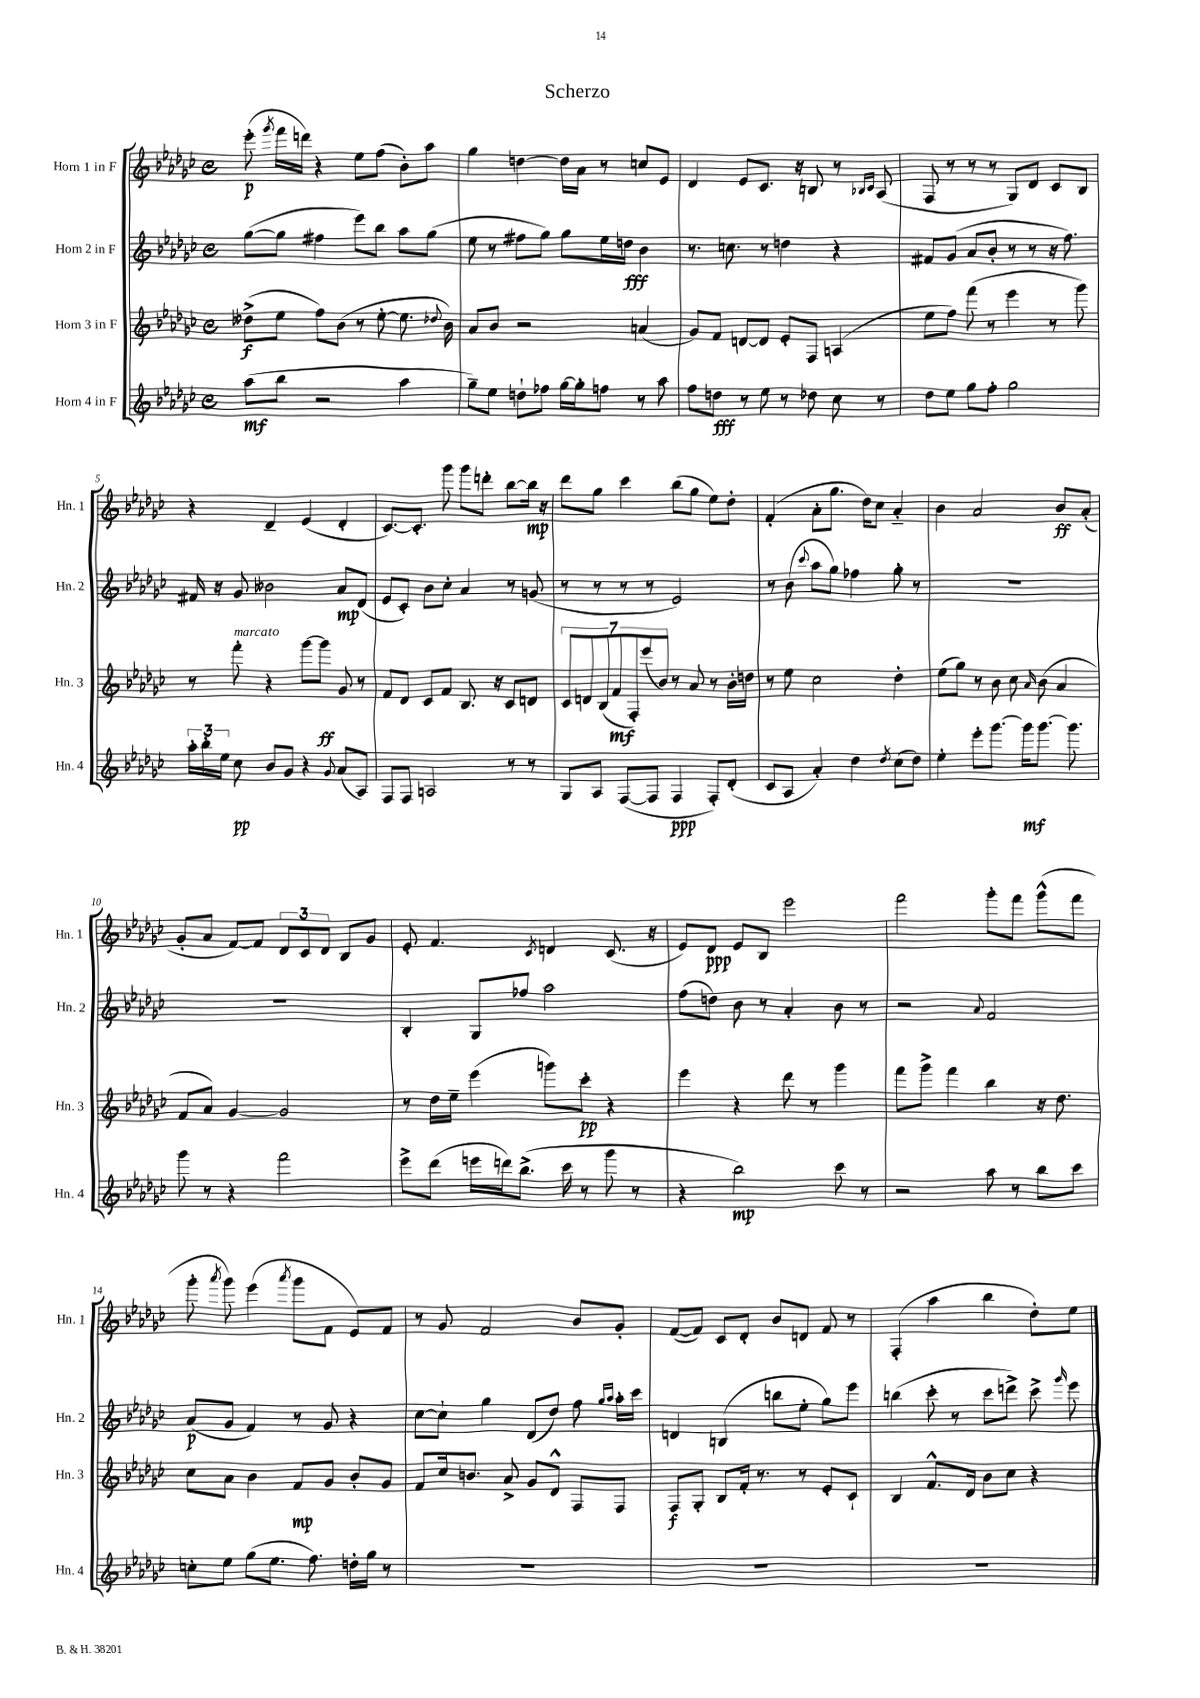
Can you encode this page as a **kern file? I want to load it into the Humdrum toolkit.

**kern	**dynam	**kern	**dynam	**kern	**dynam	**kern	**dynam
*part4	*part4	*part3	*part3	*part2	*part2	*part1	*part1
*staff4	*staff4	*staff3	*staff3	*staff2	*staff2	*staff1	*staff1
*I"Horn 4 in F	*	*I"Horn 3 in F	*	*I"Horn 2 in F	*	*I"Horn 1 in F	*
*I'Hn. 4	*	*I'Hn. 3	*	*I'Hn. 2	*	*I'Hn. 1	*
*clefG2	*	*clefG2	*	*clefG2	*	*clefG2	*
*k[b-e-a-d-g-c-]	*	*k[b-e-a-d-g-c-]	*	*k[b-e-a-d-g-c-]	*	*k[b-e-a-d-g-c-]	*
*M4/4	*	*M4/4	*	*M4/4	*	*M4/4	*
*met(c)	*	*met(c)	*	*met(c)	*	*met(c)	*
=1	=1	=1	=1	=1	=1	=1	=1
(8aa-\L	mf	(8dd--X^\L	f	([8gg-\L	.	(8eee-'\	p
.	.	.	.	.	.	8qggg-/	.
8bb-\J	.	8ee-\J	.	8gg-\J]	.	16fff\LL	.
.	.	.	.	.	.	16dddn\JJ)	.
2r	.	8ff\L)	.	4ff#X\	.	4r	.
.	.	(8b-\J	.	.	.	.	.
.	.	8r	.	8eee-\L)	.	8ee-\L	.
.	.	[8ee-'\	.	8bb-\J	.	(8ff\J	.
4aa-\	.	8.ee-\]	.	8aa-\L	.	8b-'\L)	.
.	.	.	.	(8gg-\J	.	8aa-\J	.
.	.	8qqdd-X/	.	.	.	.	.
.	.	16b-\)	.	.	.	.	.
=2	=2	=2	=2	=2	=2	=2	=2
8gg-~\L)	.	8a-/L	.	8ee-\	.	4gg-\	.
8ee-\J	.	8b-/J	.	8r	.	.	.
8ddn`\L	.	2r	.	8ff#X\L	.	[4ddn\	.
8ff-X\J	.	.	.	8gg-\J)	.	.	.
[16gg-\LL	.	.	.	8gg-\L	.	16dd\LL]	.
16gg-'\J]	.	.	.	.	.	16a-\JJ	.
8ffn\J	.	.	.	16ee-\L	.	8r	.
.	.	.	.	16ddn\JJ	fff	.	.
8r	.	(4an/	.	4b-\	.	8ccn/L	.
8aa-\	.	.	.	.	.	8e-/J	.
=3	=3	=3	=3	=3	=3	=3	=3
8ff\L	.	8g-/L)	.	8.r	.	4d-/	.
8ddn\J	fff	8f/J	.	.	.	.	.
.	.	.	.	8.ccn\	.	.	.
8r	.	[8dn/L	.	.	.	8e-/L	.
8ee-\	.	8d/J]	.	8r	.	8.c-/J	.
8r	.	8e-'/L	.	4ddn\	.	.	.
.	.	.	.	.	.	16r	.
8dd-X\	.	8F/J	.	.	.	8Bn/	.
8cc-\	.	(4An/	.	4r	.	8r	.
.	.	.	.	.	.	16qqB-X/LL	.
.	.	.	.	.	.	16qqc-/JJ	.
8r	.	.	.	.	.	(8A-/	.
=4	=4	=4	=4	=4	=4	=4	=4
8dd-\L	.	8ee-\L	.	8f#X/L	.	8F/	.
8ee-\J	.	8ff\J)	.	(8g-/J	.	8r	.
8gg-\L	.	(8fff\	.	8a-/L	.	8r	.
8ff'\J	.	8r	.	8b-'/J	.	8r	.
2gg-\	.	4eee-\	.	8r	.	8G-/L)	.
.	.	.	.	8r	.	8d-/J	.
.	.	8r	.	16r	.	8c-/L	.
.	.	.	.	8.ff\)	.	.	.
.	.	8ggg-\)	.	.	.	8B-/J	.
!!LO:LB:g=z
=5	=5	=5	=5	=5	=5	=5	=5
24aa-'\LL	.	8r	.	16f#X/	.	4r	.
24bb-'\	.	.	.	.	.	.	.
.	.	.	.	16r	.	.	.
24ee-\JJ	.	.	.	.	.	.	.
!	!	!LO:TX:a:i:t=marcato	!	!	!	!	!
8cc-\	pp	8fff'\	.	8g-/	.	.	.
8b-/L	.	4r	.	2b--X\	.	4d-~/	.
8g-/J	.	.	.	.	.	.	.
4r	.	[8ggg-\L	.	.	.	(4e-/	.
.	.	8ggg-\J]	ff	.	.	.	.
8qqg-/	.	.	.	.	.	.	.
(8a-/L	.	8g-/	.	8a-/L	mp	4d-'/	.
8A-/J)	.	8r	.	(8d-/J	.	.	.
=6	=6	=6	=6	=6	=6	=6	=6
8F/L	.	8f/L	.	8e-/L	.	[8.c-/L)	.
8F/J	.	8d-/J	.	8c-'/J)	.	.	.
.	.	.	.	.	.	8.c-'/J]	.
2An/	.	8c-/L	.	8b-\L	.	.	.
.	.	8f/J	.	8cc-'\J	.	8ggg-\	.
.	.	8.B-/	.	4a-/	.	8ggg-\L	.
.	.	.	.	.	.	8dddn'\J	.
.	.	16r	.	.	.	.	.
8r	.	8c-/L	.	8r	.	[8bb-\L	.
8r	.	8dn/J	.	(8gn/	.	16bb-\Jk]	mp
.	.	.	.	.	.	16r	.
=7	=7	=7	=7	=7	=7	=7	=7
8G-/L	.	14c-/L	.	8r	.	8ddd-\L	.
.	.	14dn/	.	.	.	.	.
8A-/J	.	.	.	8r	.	8gg-\J	.
.	.	(14B-/	.	.	.	.	.
.	.	14f/	mf	.	.	.	.
([8F/L	.	.	.	8r	.	4ccc-\	.
.	.	14F'/)	.	.	.	.	.
.	.	(14eee-/	.	.	.	.	.
8F/J]	.	.	.	8r	.	.	.
.	.	14b-/J)	.	.	.	.	.
4F/	ppp	8r	.	2e-/)	.	(8bb-\L	.
.	.	8a-/	.	.	.	8gg-\J	.
8F'/L)	.	8r	.	.	.	8ee-\L)	.
(8d-'/J	.	16b-'\LL	.	.	.	8dd-'\J	.
.	.	16ddn\JJ	.	.	.	.	.
=8	=8	=8	=8	=8	=8	=8	=8
8c-/L	.	8r	.	8r	.	(4f'/	.
8A-/J	.	8ee-\	.	(8b-\	.	.	.
.	.	.	.	8qqccc-/	.	.	.
4a-'/)	.	2cc-\	.	8aa-\L	.	8a-'\L	.
.	.	.	.	8gg-\J)	.	8.gg-\J	.
4dd-\	.	.	.	4ff-X\	.	.	.
.	.	.	.	.	.	16dd-\KL)	.
.	.	.	.	.	.	8cc-\J	.
8qdd-/	.	.	.	.	.	.	.
(8cc-\L	.	4dd-'\	.	8gg-'\	.	4a-/	.
8dd-\J)	.	.	.	8r	.	.	.
=9	=9	=9	=9	=9	=9	=9	=9
4ee-'\	.	(8ee-\L	.	1r	.	4b-\	.
.	.	8gg-\J)	.	.	.	.	.
8eee-'\L	.	8r	.	.	.	2a-/	.
[8.ggg-\J	.	8b-\	.	.	.	.	.
.	.	8cc-\	.	.	.	.	.
16ggg-\KL]	mf	.	.	.	.	.	.
.	.	16qqa-/	.	.	.	.	.
[8.ggg-\J	.	(8b-\	.	.	.	.	.
.	.	4a-/	.	.	.	8b-/L	ff
8.ggg-\]	.	.	.	.	.	.	.
.	.	.	.	.	.	(8a-'/J	.
!!LO:LB:g=z
=10	=10	=10	=10	=10	=10	=10	=10
8ggg-\	.	8f/L	.	1r	.	8g-'/L	.
8r	.	8a-/J)	.	.	.	8a-/J	.
4r	.	[4g-/	.	.	.	[8f/L)	.
.	.	.	.	.	.	8f/J]	.
2fff\	.	2g-/]	.	.	.	12d-/L	.
.	.	.	.	.	.	12c-/	.
.	.	.	.	.	.	12d-/J	.
.	.	.	.	.	.	8B-/L	.
.	.	.	.	.	.	8g-/J	.
=11	=11	=11	=11	=11	=11	=11	=11
8eee-^\L	.	8r	.	4B-'/	.	8e-'/	.
(8ddd-\J	.	16dd-\LL	.	.	.	4.f/	.
.	.	16ee-~\JJ	.	.	.	.	.
16eeen\LL	.	(4eee-\	.	8G-/L	.	.	.
16dddn\J)	.	.	.	.	.	.	.
(8.bb-^\J	.	.	.	8ff-X/J	.	.	.
.	.	.	.	.	.	8qc-/	.
.	.	8gggn\L)	.	2aa-\	.	4dn/	.
16ccc-\	.	.	.	.	.	.	.
8r	.	8ccc-'\J	pp	.	.	.	.
8ggg-\	.	4r	.	.	.	(8.c-/	.
8r	.	.	.	.	.	.	.
.	.	.	.	.	.	16r	.
=12	=12	=12	=12	=12	=12	=12	=12
4r	.	4eee-\	.	(8ff\L	.	8e-/L)	.
.	.	.	.	8ddn\J)	.	8d-/J	ppp
2bb-\)	mp	4r	.	8b-\	.	8e-/L	.
.	.	.	.	8r	.	8B-/J	.
.	.	8ddd-\	.	4a-'/	.	2eee-\	.
.	.	8r	.	.	.	.	.
8ccc-\	.	4ggg-\	.	8b-\	.	.	.
8r	.	.	.	8r	.	.	.
=13	=13	=13	=13	=13	=13	=13	=13
2r	.	8fff\L	.	2r	.	2fff\	.
.	.	8ggg-^\J	.	.	.	.	.
.	.	4fff\	.	.	.	.	.
.	.	.	.	8qqa-/	.	.	.
8aa-\	.	4bb-\	.	2f/	.	8ggg-'\L	.
8r	.	.	.	.	.	8fff\J	.
8bb-\L	.	16r	.	.	.	(8ggg-^^\L	.
.	.	8.dd-\	.	.	.	.	.
8ccc-\J	.	.	.	.	.	8fff\J	.
!!LO:LB:g=z
=14	=14	=14	=14	=14	=14	=14	=14
8ccn'\L	.	8cc-\L	.	(8a-/L	p	8ggg-'\	.
.	.	.	.	.	.	8qaaa-/	.
8ee-\J	.	8a-\J	.	8g-/J	.	8ggg-\)	.
(8gg-\L	.	4b-\	.	4f/)	.	(4eee-\	.
8.ee-\J	.	.	.	.	.	.	.
.	.	.	.	.	.	8qaaa-/	.
.	.	8f/L	mp	8r	.	8ggg-\L	.
8.ff\)	.	.	.	.	.	.	.
.	.	8g-/J	.	8g-/	.	8f\J	.
16ddn'\LL	.	8b-'/L	.	4r	.	8e-/L)	.
16gg-\JJ	.	.	.	.	.	.	.
8r	.	8g-/J	.	.	.	8f/J	.
=15	=15	=15	=15	=15	=15	=15	=15
1r	.	8f/L	.	[8cc-\L	.	8r	.
.	.	16cc-/k	.	8cc-`\J]	.	8g-/	.
.	.	8.bn/J	.	.	.	.	.
.	.	.	.	4gg-\	.	2f/	.
.	.	8a-^/	.	.	.	.	.
.	.	8g-/L	.	(8d-/L	.	.	.
.	.	8d-^^/J	.	8dd-/J)	.	.	.
.	.	8F/L	.	8ff\	.	8b-/L	.
.	.	.	.	16qqgg-/LL	.	.	.
.	.	.	.	16qqaa-/JJ	.	.	.
.	.	8F/J	.	16aa-'\LL	.	8g-'/J	.
.	.	.	.	16ccc-\JJ	.	.	.
=16	=16	=16	=16	=16	=16	=16	=16
1r	.	8F/L	f	4dn/	.	([8f/L	.
.	.	8G-'/J	.	.	.	8f/J])	.
.	.	8B-/L	.	(4Bn/	.	8c-/L	.
.	.	16f'/Jk	.	.	.	8d-'/J	.
.	.	8.r	.	.	.	.	.
.	.	.	.	8bbn\L	.	8b-/L	.
.	.	8r	.	8ee-'\J	.	8dn/J	.
.	.	8e-'/L	.	8gg-\L)	.	8f/	.
.	.	8c-`/J	.	8eee-\J	.	8r	.
=17	=17	=17	=17	=17	=17	=17	=17
1r	.	4B-/	.	(4bbn\	.	(4F'/	.
.	.	8.f^^/L	.	8ccc-'\	.	4aa-\	.
.	.	.	.	8r	.	.	.
.	.	16d-/Jk	.	.	.	.	.
.	.	8b-\L	.	8ccc-\L	.	4bb-\	.
.	.	8cc-\J	.	8dddn^\J)	.	.	.
.	.	4r	.	8ccc-^\	.	8dd-'\L)	.
.	.	.	.	16qqggg-/	.	.	.
.	.	.	.	8eee-\	.	8ee-\J	.
==	==	==	==	==	==	==	==
*-	*-	*-	*-	*-	*-	*-	*-
